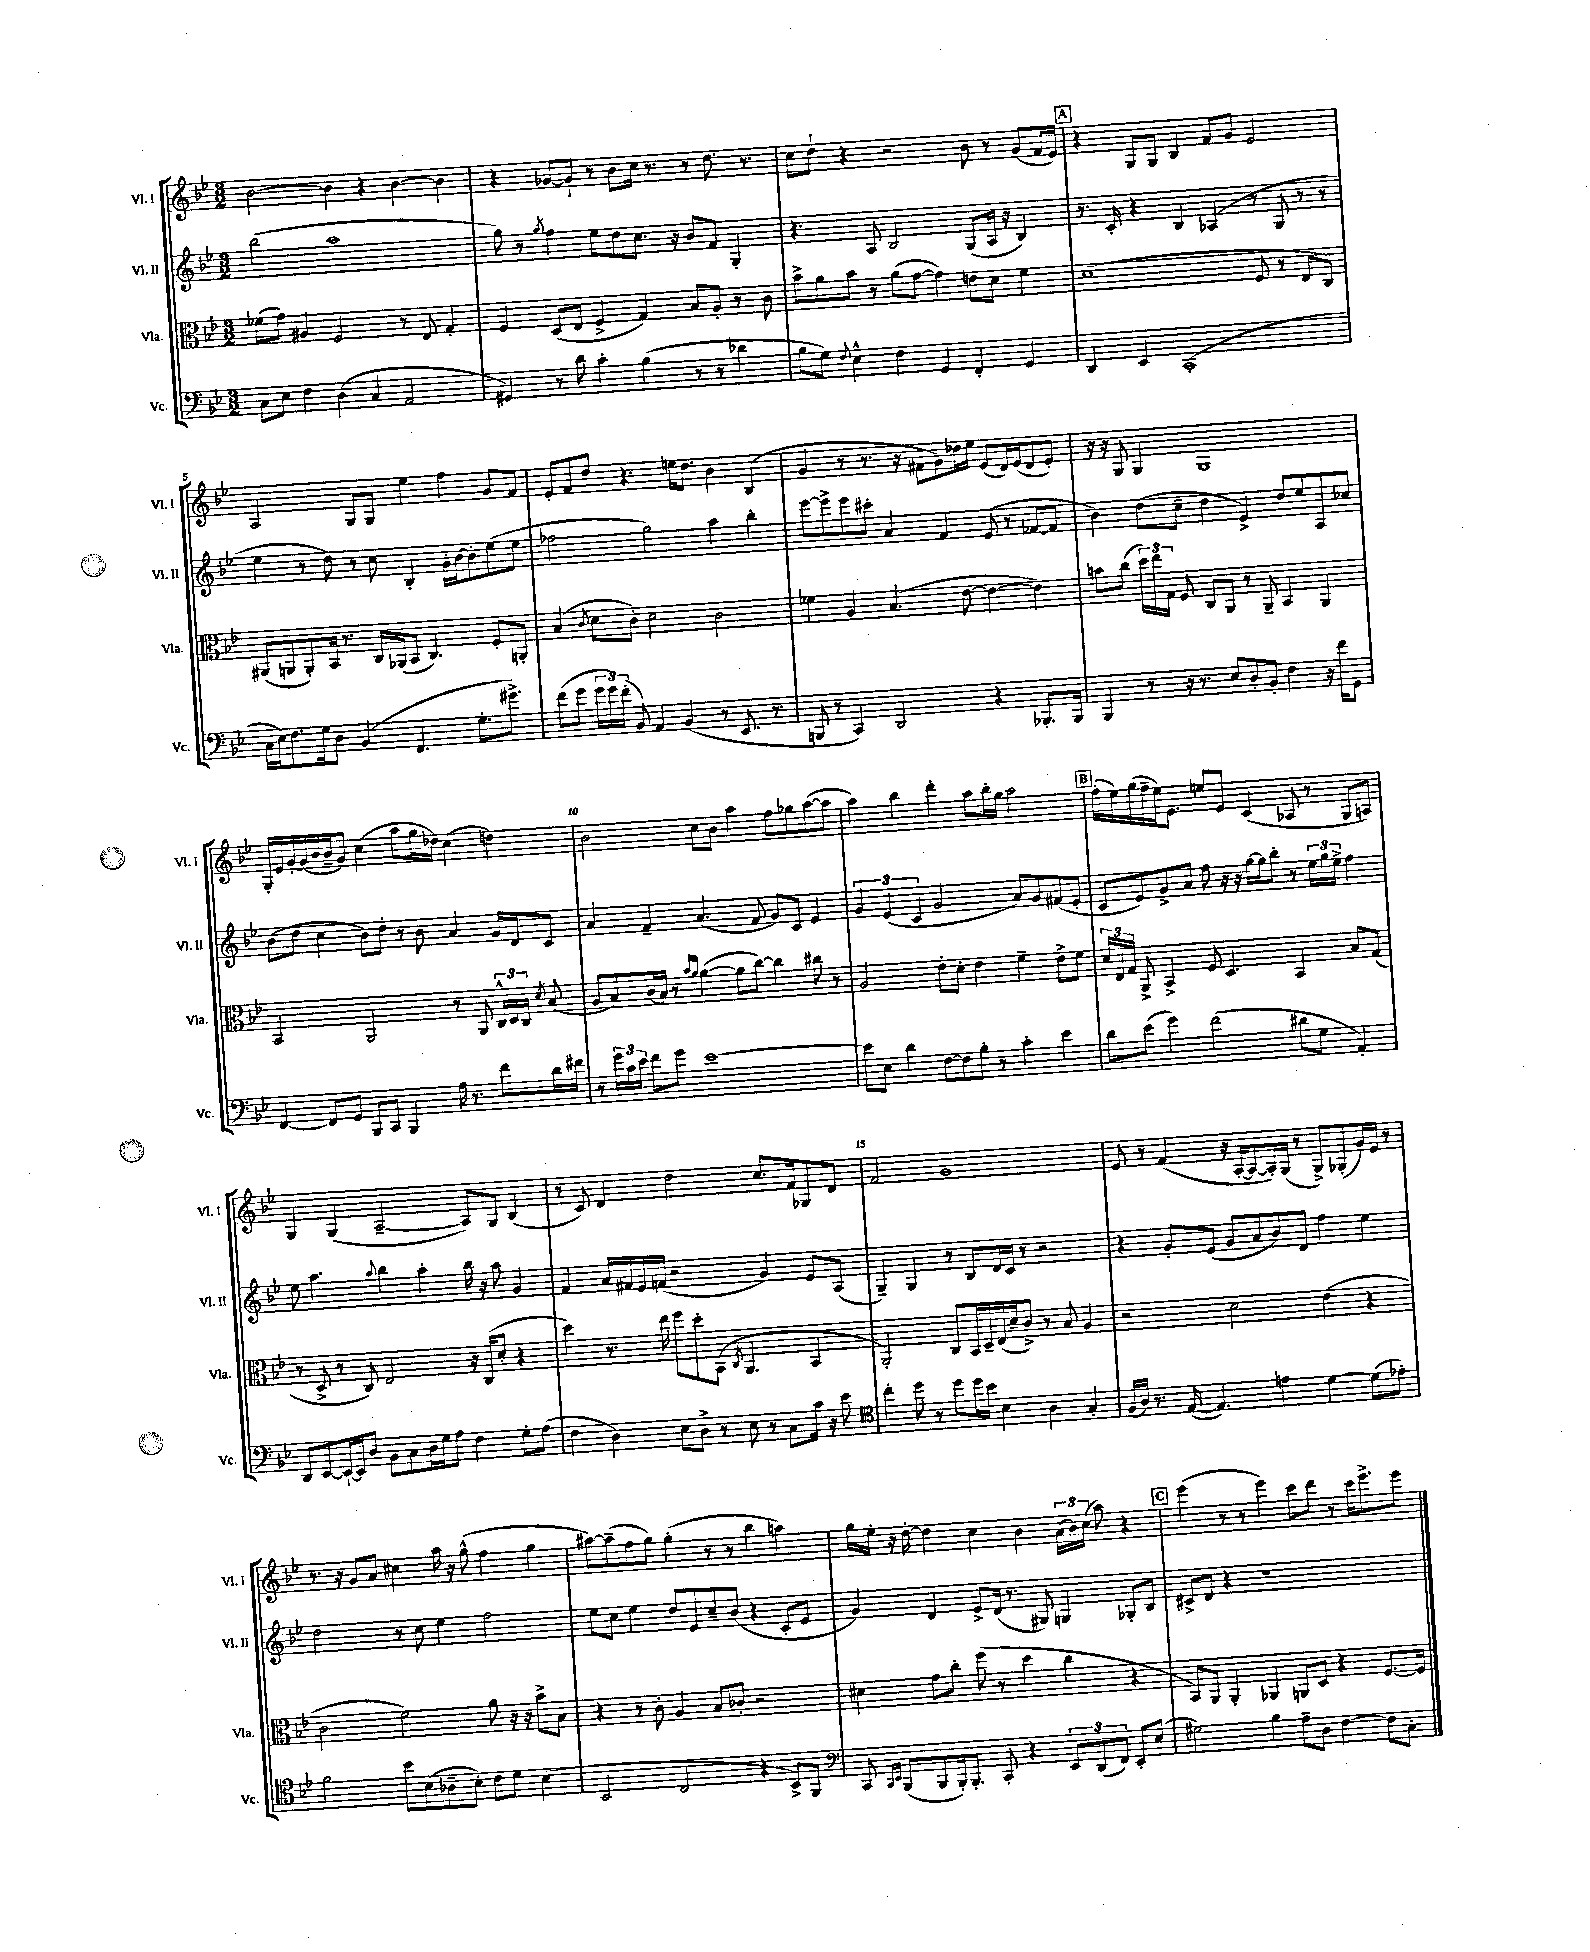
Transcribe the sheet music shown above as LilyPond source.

<<
\new StaffGroup <<
\new Staff = "s0" \with { instrumentName = "Vl. I" shortInstrumentName = "Vl. I" } {
    \clef treble \key bes \major \numericTimeSignature \time 3/2
    \autoBeamOff bes'2~ bes'4 r4 bes'4~ bes'4 |
    r4 ges'8[~ ges'8]-! r8 bes'8[ c''16] r8. r8 d''8. r8. |
    c''8[ d''8]-! r4 r2 bes'8 r8 g'8[( f'16 ees'16]) |
    \mark \markup { \box "A" } r4 g8[ g8] bes4 f'8[ g'8] ees'2 |
    a2 g8[ g8] ees''4 f''4 g'8[ f'8] |
    ees'8[-. f'8 d''8] r4. e''16[ d''8.] bes'4 bes4( |
    g'4 r8 r8. r16 fis'8[ g'8) des''16 ees''16] ees'8[( d'16) ees'16( d'8 ees'8]-.) |
    r16 r16 g8 g4 g1 |
    g16[-. ees'16 g'16~-. g'16( bes'16 bes'16-- g'8]) c''4( a''8[ g''16 des''16]) c''4( d''4) |
    bes'2 c''8[ bes'8] a''4 f''8[ ges''8 a''8~( a''8] |
    a''4) bes''4 d'''4-. a''8[ bes''16-. g''16] a''2 |
    \mark \markup { \box "B" } f''16[-.( ees''16) g''16( f''16-- ees''16) ees'8.] e''8[ ees'8] c'4( aes8 r8 g8[ a8]) |
    g4 g4( a2~-- a8[) g8] bes4( |
    r8 c'8) d'4 d''2 c''8.[ f'16 ges8 d'8] |
    f'2 g'1 |
    ees'8 r8 f'4( r16 a16[~-. a8~ a16-.) g16]( r8 g8[->) ges8-.( g'16) ees'16] r8 |
    r8. r16 g'8[ a'8] cis''4 a''16 r16 g''8-^( f''4 g''4 |
    ais''8[~) ais''8--( f''8 g''8]) g''4-.( r8 r8 bes''4 a''4) |
    g''16[ ees''16]-. r16 d''16~-. d''4 c''4 bes'4 \tuplet 3/2 { a'16[( bes'16) c''16]( } a''8) r4 |
    \mark \markup { \box "C" } ees'''4( r8 r8 ees'''4) c'''8[ d'''8] r8 c'''16[ ees'''8.-> ees'''8] \bar "|." |
}
\new Staff = "s1" \with { instrumentName = "Vl. II" shortInstrumentName = "Vl. II" } {
    \clef treble \key bes \major \numericTimeSignature \time 3/2
    \autoBeamOff bes''2( a''1 |
    g''8) r8 \acciaccatura { g''8 } f''4 ees''8[ d''8 c''8.] r16 bes'8[ f'8] g4-. |
    r4. a8 bes2 g8[( a16] r16 bes4) |
    \mark \markup { \box "A" } r8. c'16-. r4 bes4 aes4( r8 g8 r8 r8 |
    ees''4 r8 d''8) r8 c''8 bes4-. g'16[-. bes'16~ bes'8-. ees''8( ees''8] |
    fes''2 g''2) a''4 bes''4-. |
    ees'''8[~ ees'''8-> ees'''8 cis'''8]-. a'4 f'4 ees'8( r8 fes'8[~ fes'8] |
    bes'4) d''8[( c''8]-- d''4 ees'4->) d''8[ ees''8 a8 ces''8] |
    bes'8[( d''8] c''4 bes'8[) d''8]-. r8 bes'8 a'4 g'16[ d'16 c'8] |
    a'4 f'4-- a'4.( f'8 g'8[) c'8] ees'4 |
    \tuplet 3/2 { g'4 ees'4( c'4 } g'2 a'8[) g'8 fis'8( ees'8]-. |
    \mark \markup { \box "B" } c'8[ ees'8) g'8-> a'8] f''8 r16 r16 g''16[~ g''16 bes''8]-. r8 \tuplet 3/2 { ees''16[ g''16 ees''16]-> } f''4 |
    ees''8 a''4. \appoggiatura { a''8 } bes''4 a''4-. bes''16 r16 a''8 g'4 |
    f'4 a'16[ fis'16 ees'16 f'16]( r2 g'4) ees'8[ a8]( |
    g4--) g4 r8 bes8[ d'16 c'16] r8 r2 |
    r4 g'8[-. ees'8]( g'8[ a'8 bes'8) d'8] f''4 ees''4 |
    d''2 r8 c''8 ees''4 f''2 |
    ees''8[ c''8] ees''4 d''8[ ees'8 c''8-- bes'8]( r4 c'8[-. ees'8] |
    g'4) d'4 ees'8[-> d'16]( r8. gis8) g4 ges8[-. bes8] |
    \mark \markup { \box "C" } cis'8[-> d'8] r4 r1 \bar "|." |
}
\new Staff = "s2" \with { instrumentName = "Vla." shortInstrumentName = "Vla." } {
    \clef alto \key bes \major \numericTimeSignature \time 3/2
    \autoBeamOff fes'8[( g'8]) ais4 f2 r8 ees8 g4-. |
    f4 d8[( ees8] f4-> g4) bes8[ a8]-. r8 c'8 |
    bes'8[-> a'8 bes'8] r8 a'8[( g'8]~ g'4) e'8[ d'8] f'4 |
    \mark \markup { \box "A" } d'1( f8 r8 ees8[ c8]) |
    ais,8[( a,8 a,8-.) bes,16] r8. c16[ aes,16( bes,8] c4.) f8[-. a,8]-. |
    bes4( \acciaccatura { c'8 } d'8[ c'8]-.) d'2 c'2 |
    fes'4 a4 bes4.( ees'8~ ees'4~ ees'4) |
    b'8[ c''8]( \tuplet 3/2 { d''16[) ees''16 g16] } f8 c8[ a,8] r8 a,8-- bes,4 a,4 |
    bes,2 a,2 r8 a,8 \tuplet 3/2 { c16[-^ d16 c16] } \acciaccatura { d'8 } bes8( |
    a8[ bes8) c'16( bes16]) r8 \grace { bes'16[ a'16] } a'4~( a'8[ c''8]~) c''4 cis''8 r8 |
    a2 ees'8[-. d'8]-. ees'4 f'4-- ees'8[-> f'8] |
    \mark \markup { \box "B" } \tuplet 3/2 { d'16[ ees16 g16] } a,8-> bes,4-> f8 d4. bes,4 bes8[ g8]( |
    r8 d8-> r8 c8) ees2 r16 c16[( d'8]-. r4 |
    d''4) r8. ees''16 f''8[ d''8-. bes,8]( \acciaccatura { c8 } a,4. bes,4 |
    a,2-.) c8[ bes,16 d16-- ees16( d'16-- c'8]->) r8 bes8 a4 |
    r2 d'2 ees'4( r4 |
    c'2 f'2) a'8 r16 r16 bes'8[-> bes8] |
    r4 r8 c'8-. a4 bes8[ ces'8]-. r2 |
    dis'4 g'8[ c''8]-. f''8( r8 d''4 c''4 r4 |
    \mark \markup { \box "C" } bes,8[) a,8] a,4-. aes,4 a,8[ d8] r4 f8.[~ f16] \bar "|." |
}
\new Staff = "s3" \with { instrumentName = "Vc." shortInstrumentName = "Vc." } {
    \clef bass \key bes \major \numericTimeSignature \time 3/2
    \autoBeamOff c8[ ees8] f4 d4( c4 a,2 |
    gis,4) r8 d'8 c'4-. bes4( r8 r8 des'4 |
    bes8[ g8]) \appoggiatura { f8 } ees4-^ f4 g,4 f,4-. g,4 |
    \mark \markup { \box "A" } d,4 ees,4 c,1-.( |
    c16[ ees16) f8. g16 d8] bes,4( f,4. g8.[-. gis'8.]->) |
    f'8[( g'8] \tuplet 3/2 { g'16[ g'16) f'16]-.( } bes,8) a,4 bes,4( r8 ees,8. r8. |
    b,,8 r8 c,4) d,2 r4 bes,,8.[-. bes,,16] |
    bes,,4 r8 r16 r8. ees8[ d8-. bes,8]-. f4 r16 f'16[ g,8] |
    f,4~ f,8[ g,8] bes,,8[ c,8] bes,,4 a16 r8. f'8[ d'16 fis'16] |
    r8 \tuplet 3/2 { g'16[ c'16 ees'16] } f'8[ g'8] ees'1~ |
    ees'8[ ees8] d'4 f8[~ f8 bes8]-. r8 c'4-. ees'4 |
    \mark \markup { \box "B" } d'8[ ees'8]( g'4) f'2( dis'8[ g8] a,4-.) |
    d,8[ ees,8~ ees,16~-! ees,16 d8] bes,8[ c8 d16 g16 a8] f4 g8[-. a8]( |
    f4 d4) ees8[ d8]-> r8 ees8 r8 c8[ c'16] r16 ees'8 |
    \clef tenor c''4-. d''8 r8 d''8[ d''16 bes'16] bes4 a4 g4-. |
    f16[( a16]) r8. ees16~( ees4.) e'4 d'4~ d'8[( ees'8]-.) |
    f'2 bes'8[ bes8( aes8-- bes8]-.) c'8[ d'8] bes4( |
    bes,2 c2 r4 bes,8[->) f,8] |
    \clef bass c,8 \grace { c,16[ ees,16] } bes,,8[( bes,,8 bes,,16-.) bes,,8.]-. c,8-. r4 \tuplet 3/2 { ees,8[ d,8( f,8]) } ees,8[-. ees8]( |
    \mark \markup { \box "C" } gis2) bes4 a8[-- d8] f4~ f8[ c8]-. \bar "|." |
}
>>
>>
\layout { \context { \Score \override BarNumber.break-visibility = ##(#f #t #t) barNumberVisibility = #(every-nth-bar-number-visible 5) } }
